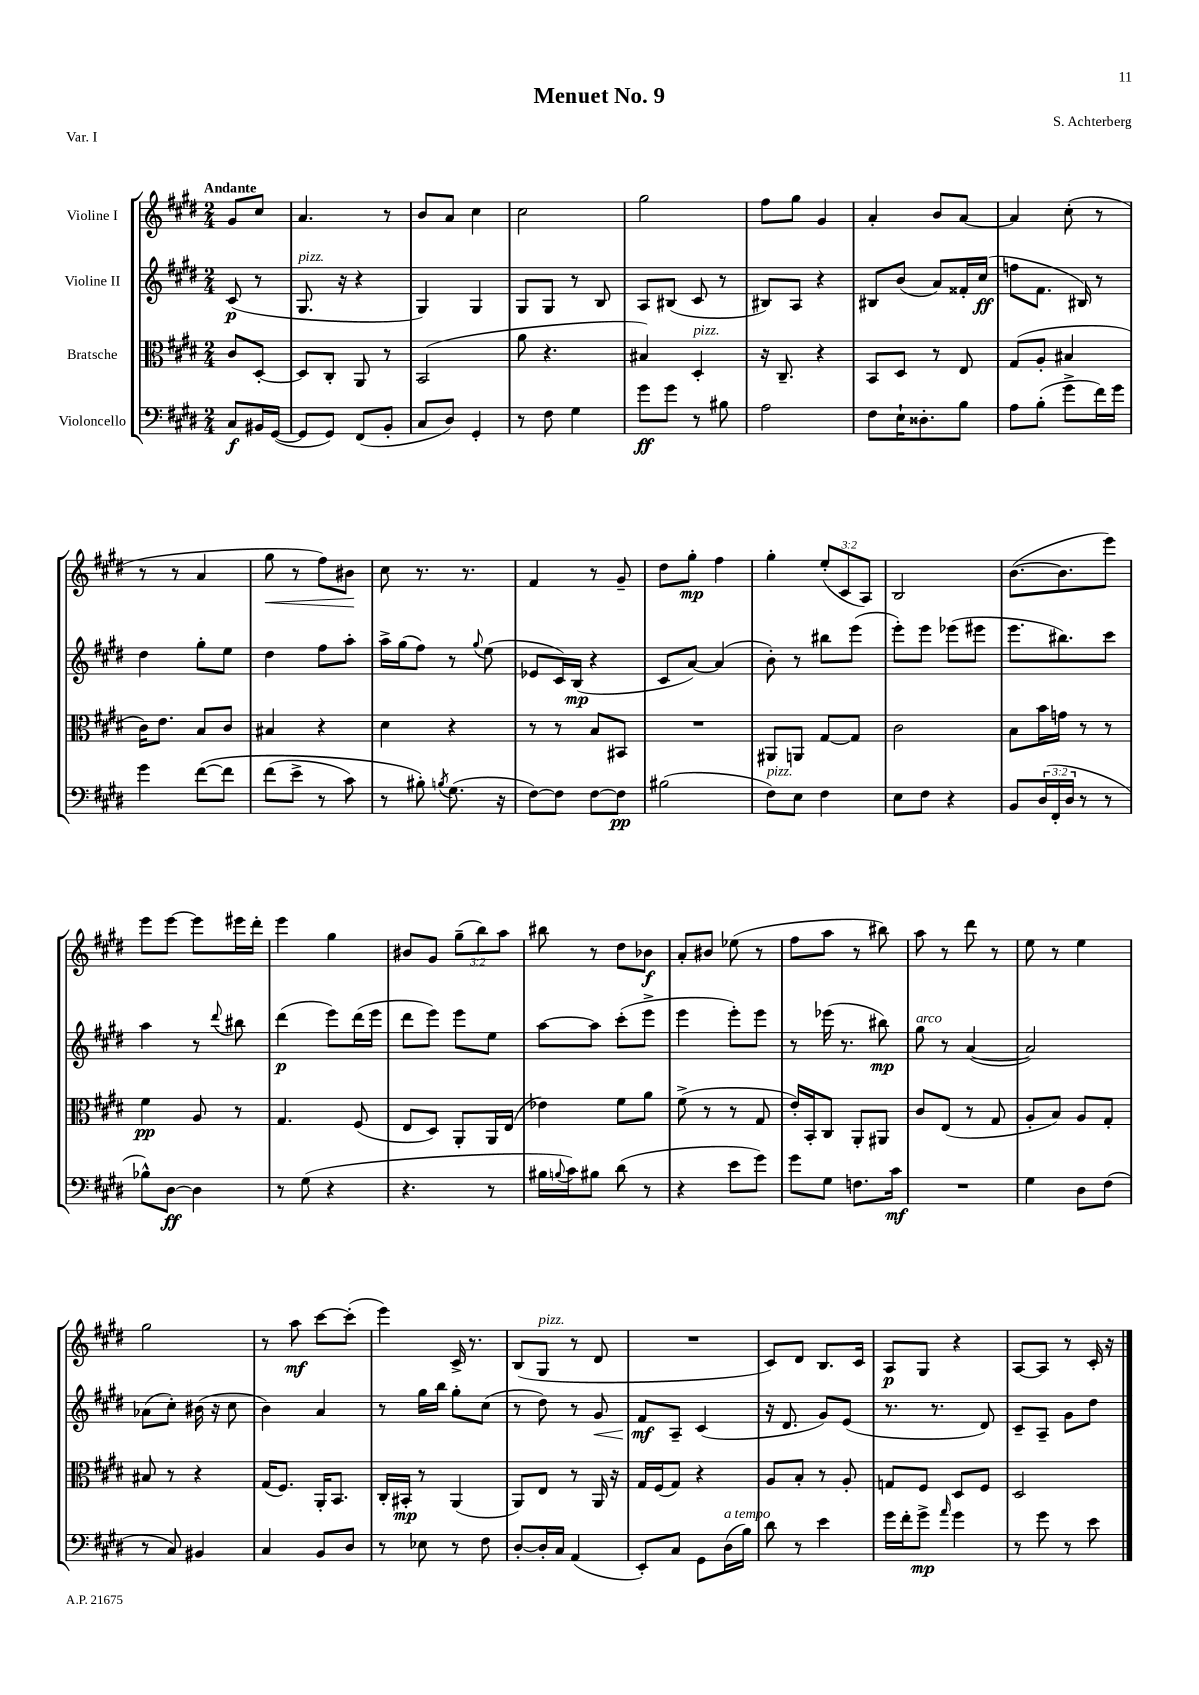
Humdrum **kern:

**kern	**kern	**kern	**kern
*staff4	*staff3	*staff2	*staff1
*clefF4	*clefC3	*clefG2	*clefG2
*k[f#c#g#d#]	*k[f#c#g#d#]	*k[f#c#g#d#]	*k[f#c#g#d#]
*M2/4	*M2/4	*M2/4	*M2/4
8C#	8c#	(8c#	8g#
16BB#	[8D#'	8r	8cc#
([16GG#	.	.	.
=	=	=	=
8GG#]	8D#]	8.G#	4.a
8GG#)	8C#'	.	.
.	.	16r	.
(8FF#	8AA	4r	.
8BB'	8r	.	8r
=	=	=	=
8C#	(2BB	4G#)	8b
8D#)	.	.	8a
4GG#'	.	4G#	4cc#
=	=	=	=
8r	8a	8G#	2cc#
8F#	4.r	8G#	.
4G#	.	8r	.
.	.	8B	.
=	=	=	=
8g#	4B#)	8A	2gg#
8g#	.	(8B#	.
8r	4D#'	8c#	.
8B#	.	8r	.
=	=	=	=
2A	16r	8B#)	8ff#
.	8.C#~	.	.
.	.	8A	8gg#
.	4r	4r	4g#
=	=	=	=
8F#	8BB	8B#	4a'
16E`	8D#	(8b	.
8.D##'	.	.	.
.	8r	8a)	8b
8B	8E	16f##'	[8a
.	.	(16cc#	.
=	=	=	=
8A	(8G#	8ff	4a]
(8B'	8A'	8.f#	.
8g#^	4B#	.	(8cc#'
.	.	16B#)	.
16f#)	.	8r	8r
16g#	.	.	.
=	=	=	=
4g#	16c#)	4dd#	8r
.	8.e	.	.
.	.	.	8r
&([8f#	8B	8gg#'	4a
8f#]	8c#	8ee	.
=	=	=	=
(8f#	4B#	4dd#	8gg#
8e^	.	.	8r
8r	4r	8ff#	8ff#)
8c#)	.	8aa'	8b#
=	=	=	=
8r	4d#	16aa^	8cc#
.	.	(16gg#	.
8B#'&)	.	8ff#)	8.r
8qB	.	.	.
(8.G#	4r	8r	.
.	.	.	8.r
.	.	8qqgg#	.
.	.	(8ee	.
16r	.	.	.
=	=	=	=
[8F#)	8r	8e-	4f#
8F#]	8r	16c#)	.
.	.	(16B	.
[8F#	8B	4r	8r
8F#]	8BB#	.	8g#~
=	=	=	=
(2B#	2r	8c#	8dd#
.	.	[8a)	8gg#'
.	.	(4a]	4ff#
=	=	=	=
8F#)	8AA#	8b')	4gg#'
8E	8AA	8r	.
4F#	[8G#	8bb#	(12ee'
.	.	.	12c#
.	8G#]	(8eee	.
.	.	.	12A)
=	=	=	=
8E	2c#	8eee')	2B
8F#	.	8eee	.
4r	.	(8eee-	.
.	.	8eee#	.
=	=	=	=
8BB	8B	8.eee	([8.b
(24D#	16b	.	.
24FF#'	.	.	.
.	16g	8.bb#)	8.b]
24D#	.	.	.
8r	8r	.	.
8r	8r	8ccc#	8eee)
=	=	=	=
8B-^^)	4f#	4aa	8eee
[8D#	.	.	[8eee
4D#]	8A	8r	8eee]
.	.	8qqddd#	.
.	8r	8bb#	16eee#
.	.	.	16ddd#'
=	=	=	=
8r	4.G#	(4ddd#	4eee
(8G#	.	.	.
4r	.	8eee)	4gg#
.	(8F#	(16ddd#	.
.	.	16eee	.
=	=	=	=
4.r	8E	8ddd#	8b#
.	8D#)	8eee)	8g#
.	8AA'	8eee	(12gg#~
.	.	.	12bb)
8r	16AA	8ee	.
.	.	.	12aa
.	(16E	.	.
=	=	=	=
16B#	4e-)	[8aa	8bb#
8qqB	.	.	.
16c#)	.	.	.
8B#	.	8aa]	8r
(8d#	8f#	(8ccc#'	8dd#
8r	8a	8eee^	8b-
=	=	=	=
4r	(8f#^	4eee	8a'
.	8r	.	8b#
8e	8r	8eee')	(8ee-
8g#)	8G#	8eee	8r
=	=	=	=
8g#	16e')	8r	8ff#
.	16BB'	.	.
8G#	8C#	(16eee-	8aa
.	.	8.r	.
8.F	8AA'	.	8r
.	8AA#	8bb#)	8bb#)
16c#	.	.	.
=	=	=	=
2r	8c#	8gg#	8aa
.	(8E	8r	8r
.	8r	([4a	8ddd#
.	8G#	.	8r
=	=	=	=
4G#	8A'	2a])	8ee
.	8B)	.	8r
8D#	8A	.	4ee
(8F#	8G#'	.	.
=	=	=	=
8r	8B#	(8a-	2gg#
8C#)	8r	8cc#')	.
4BB#	4r	(16b#	.
.	.	16r	.
.	.	8cc#	.
=	=	=	=
4C#	(16G#	4b)	8r
.	8.F#)	.	.
.	.	.	8aa
8BB	16AA'	4a	[8ccc#
.	8.BB	.	.
8D#	.	.	(8ccc#']
=	=	=	=
8r	16C#'	8r	4eee)
.	16BB#'	.	.
8E-	8r	16gg#	.
.	.	16bb	.
8r	(4AA	8gg#'	16c#^
.	.	.	8.r
8F#	.	(8cc#	.
=	=	=	=
[8D#'	8AA)	8r	(8B
16D#']	8E	8dd#)	8G#
16C#	.	.	.
(4AA	8r	8r	8r
.	16AA	8g#	8d#
.	16r	.	.
=	=	=	=
8EE')	16G#	8f#	2r
.	(16F#	.	.
8C#	8G#)	8A~	.
8GG#	4r	(4c#	.
(16D#	.	.	.
16B)	.	.	.
=	=	=	=
8d#	8A	16r	8c#)
.	.	8.d#	.
8r	8B'	.	8d#
4e	8r	8g#)	8.B
.	8A'	(8e	.
.	.	.	16c#
=	=	=	=
16g#	8G	8.r	8A
16f#'	.	.	.
8g#^	8F#	.	8G#
.	.	8.r	.
16qqa	.	.	.
4g#	8D#	.	4r
.	8F#	8d#)	.
=	=	=	=
8r	2D#	8c#~	[8A
8g#	.	8A~	8A]
8r	.	8g#	8r
8e	.	8dd#	16c#'
.	.	.	16r
==	==	==	==
*-	*-	*-	*-
